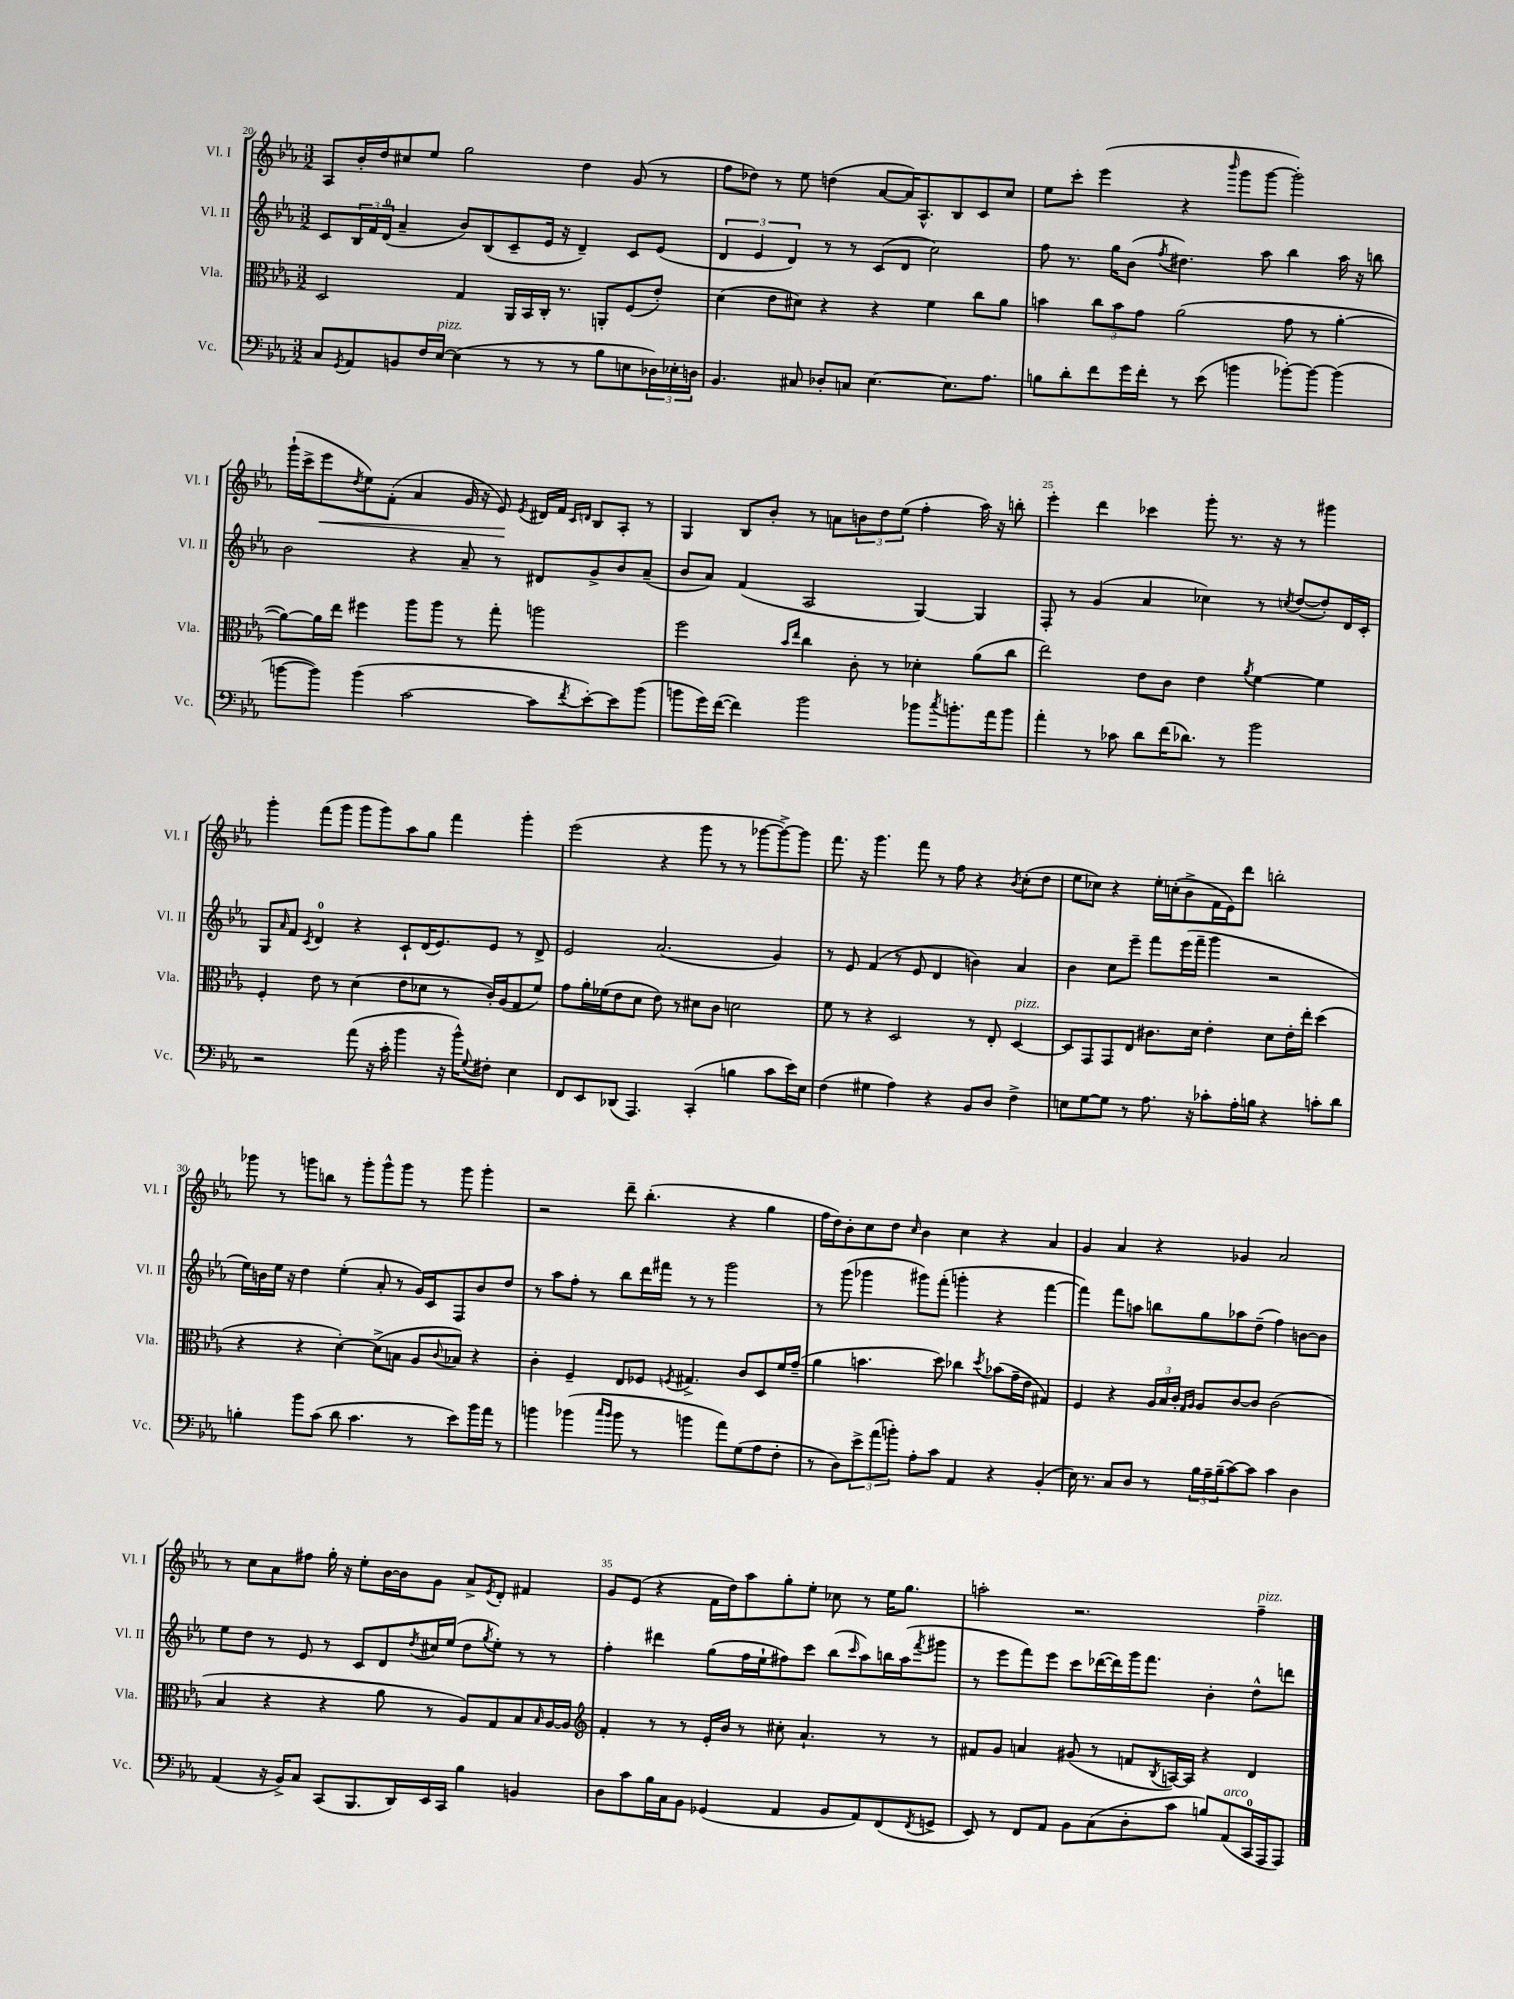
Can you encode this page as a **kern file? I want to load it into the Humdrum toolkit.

**kern	**kern	**kern	**kern
*staff4	*staff3	*staff2	*staff1
*clefF4	*clefC3	*clefG2	*clefG2
*k[b-e-a-]	*k[b-e-a-]	*k[b-e-a-]	*k[b-e-a-]
*M3/2	*M3/2	*M3/2	*M3/2
8C/L	2D/	8c/L	8A-/L
8qGG/	.	.	.
8AA-/	.	24B-/L	16b-'/L
.	.	24f/	.
.	.	.	16dd/J
.	.	(24d/JJ	.
8BB/	.	4a-~/	8cc#/
16F/L	.	.	8ee-/J
[16E-/JJ	.	.	.
(4E-\]	4G/	8b-/L)	2gg\
.	.	(8B-/	.
8r	16AA-/LL	8c~/	.
.	16BB-/	.	.
8r	16C'/JJ	16e-/Jk	.
.	8.r	16r	.
8r	.	4d~/)	4dd\
8B-\L	8AA'/L	.	.
8E\	(8F/	8c/L	(8g/
24D-\L)	8e-'/J)	(8e-/J	8r
24E-'\	.	.	.
24D\JJ	.	.	.
=	=	=	=
4.BB-/	(4d\	6d/	8ff\L
.	.	.	8dd-\J)
.	.	6e-/	.
.	8e-\L	.	8r
.	.	6d/)	.
8C#/	8d#\J)	.	8ee-\
8D-'/L	4r	8r	(4dd\
8C/J	.	8r	.
[4.E-\	4r	(8c/L	[8a-/L
.	.	8d/J	16a-/]K)
.	.	.	8.A-^^/
.	4f\	2cc\)	.
8.E-\]L	.	.	8B-/
.	8cc\L	.	8c/
8.A-\J	.	.	.
.	8a-\J	.	8cc/J
=	=	=	=
8B\L	4b\	8ff\	8ee-\L
8d'\	.	8.r	8ccc'\J
8f\	12cc\L	.	(4eee-\
.	.	16gg\LK	.
.	12b\	.	.
16g\L	.	(8b-\J	.
.	12g\J	.	.
16f'\JJ	.	.	.
.	.	8qff/	.
8r	(2a-\	4.dd#\)	4r
(8e-\	.	.	.
.	.	.	16qqbbb-/
4b\	.	.	8ggg\L
.	.	8aa-\	[8ggg\J
[8b-'\L)	8g\	4bb-\	2ggg'\])
8b-\_J	8r	.	.
(4b-\]	[4a-'\	16aa-\	.
.	.	16r	.
.	.	8bb\	.
=	=	=	=
[8b\L	8a-\_L)	2b-\	(16ggg`\LL
.	.	.	16ccc^\J
8b\]J)	16a-\]L	.	8eee-\
.	16ee-\JJ	.	.
.	.	.	8qdd/
(4b\	4ff#\	.	8ee-\)
.	.	.	(8f'\J
[2c\	8aa-\L	4r	4a-/
.	8aa-\J	.	.
.	8r	8a-~/	16g/
.	.	.	16r
.	8gg'\	8r	8e-/)
.	.	.	8qe-/
8c\]L	2aa\	8d#/L	16d#/LL
.	.	.	16f/JJ
.	.	.	16qqc/LL
8qf/	.	.	16qqd/JJ
[8e-'\)	.	8g^/	8B-/L
8e-\]	.	8b-/	8A-'/J
(8b\J	.	(8a-~/J	8r
=	=	=	=
8b\L	2ff\	8b-/L	4G/
16g\L)	.	8a-/J)	.
([16f\JJ	.	.	.
4f\])	.	(4f/	8B-/L
.	.	.	8b-'/J
.	16qqb-/LL	.	.
.	16qqee-/JJ	.	.
2b\	4cc\	2A-/	8r
.	.	.	8a\L
.	8c'\	.	12b\
.	.	.	12dd\
.	8r	.	.
.	.	.	(12ee-\J
8b-\L	4d-'\	[4G/)	4ff'\
8qcc/	.	.	.
8.b'\	.	.	.
.	(8a-\L	4G/]	16aa-\)
16a-\k	.	.	16r
8b\J	8cc\J	.	8bb'\
=	=	=	=
4a-'\	2ee-\)	8F'/	4eee-'\
.	.	8r	.
8r	.	(4g/	4ddd\
8c-\	.	.	.
8d\L	8e-\L	4a-/	4ccc-\
(16f\K	8c\J	.	.
8.d-\J)	.	.	.
.	4e-\	4cc-\)	8ggg'\
8r	.	.	8.r
.	8qa-/	.	.
2b-\	[4f\	8r	.
.	.	.	16r
.	.	8qcc/	.
.	.	([8dd/L	8r
.	4f\]	8dd'/])	4ggg#\
.	.	16d/L	.
.	.	16c'/JJ	.
=	=	=	=
2r	4F'/	8G/L	4ggg'\
.	.	16qqa-/	.
.	.	8f/J	.
.	.	8qc/	.
.	8e-\	4d/	(8fff\L
.	8r	.	8ggg\J
(8a-\	(4d\	4r	8ggg\L
16r	.	.	8ggg\)
16c'\	.	.	.
4b-\	8e-\L	8c`/L	8aa-\
.	8d-\J	(16d/K	8gg\J
.	.	8.e-/)	.
16r	8r	.	4fff\
16b-^^\LK)	.	.	.
8qqG/	.	.	.
8F#'\J	16c'/LL)	8e-/J	.
.	(16A-/J	.	.
4E-\	8G/	8r	4ggg'\
.	8f/J)	8d^/	.
=	=	=	=
8FF/L	8g\L	2e-/	(2eee-\
8EE-/	16a-'\L	.	.
.	(16f-\J	.	.
(8DD-/J	8e-\	.	.
4.AAA-/)	8d\J	.	.
.	8e-\)	(2.a-/	4r
.	8r	.	.
(4CC'/	8d#\L	.	8ggg\
.	8c\J	.	8r
4B\	2d\	.	8r
.	.	.	[8ggg-\L
8c\L	.	4g/)	8ggg-^\_)
16e-\L)	.	.	8ggg-\]J
16E-\JJ	.	.	.
=	=	=	=
(4F\	8f\	8r	8.fff\
.	8r	8e-/	.
.	.	.	16r
4G#\	4r	(4f/	4.ggg\
4A-\)	2D/	8r	.
.	.	8e-/	8fff\
4r	.	4d/	8r
.	.	.	8ff\
8BB-/L	8r	4b\)	4r
8D/J	8E-'/	.	.
.	.	.	8qb-/
4F^\	[4D/	4a-/	(8cc'\L
.	.	.	8dd\J
=	=	=	=
8E\L	8D/]L	4b-\	8ee-\L
[8G\	8GG/	.	8cc-\J)
8G\]J	8GG/	8cc\L	4r
8r	8E-/J	8eee-~\J	.
8.A-\	8.c#\L	8fff\L	16ee-'\LL
.	.	.	(16cc'\J
.	.	(16eee-\L	8b-^\
16r	16d\Jk	16fff~\JJ	.
8c-'\L	4e-'\	4ggg\	16f\L
.	.	.	16e-\J)
16A-'\L	.	.	8ddd\J
16B\JJ	.	.	.
4r	8d\L	2r	2bb'\
.	16e-'\L	.	.
.	16ee-'\JJ	.	.
8c'\L	(4dd\	.	.
8d\J	.	.	.
=	=	=	=
4B'\	4r	16ee-\LL)	8ggg-\
.	.	16b\	.
.	.	16ee-\JJ	8r
.	.	16r	.
8b-\L	4r	4dd\	8ggg\L
(8c\J	.	.	8bb\J
8d\	[4d'\)	(4ee-'\	8r
4.c\	.	.	8ggg'\L
.	(8d^\]L	8a-'/	8ggg^^\
.	8B\J	8r	8ggg\J
8r	8A-/L	16g/LL)	8r
.	.	16c/J	.
.	8qqc/	.	.
8e-\L)	8B-/J)	8F/	8ggg\
16b-\L	4r	8b/	4ggg'\
16a-\JJ	.	.	.
8r	.	8dd/J	.
=	=	=	=
4b\	4c'\	8r	2r
.	.	8aa-\L	.
(4b-\	4F~/	8ff'\J	.
.	.	8r	.
16qqcc/LL	.	.	.
16qqb-/JJ	.	.	.
8b-\	8E-/L	8bb-\L	8ddd~\
8r	8F-/J	16ddd\L	(4.bb-'\
.	.	16fff#\JJ	.
.	8qF/	.	.
4b\	4.G#^/	8r	.
.	.	8r	.
8a-\L)	.	2ggg\	4r
(8G\	8c/L	.	.
8A-\	8D/	.	4gg\
8F'\J	16f/L	.	.
.	(16g~/JJ	.	.
=	=	=	=
8r	4a-\	8r	16ff\LL
.	.	.	16dd\J)
8D\L)	.	(8ggg\	8b-'\
12e-^\	4.b\	4ggg-\	8cc\
(12a-\	.	.	.
.	.	.	8dd\J
12b'\J)	.	.	.
.	.	.	16qqcc/
8A-'\L	.	8ggg#\L)	4b-\
8c\J	8dd\)	(8fff'\J	.
4AA-/	4cc-\	4ggg'\	4cc\
.	8qdd/	.	.
4r	(8b-\L	4r	4r
.	16g~\L	.	.
.	16e-\JJ	.	.
(4BB-'/	4G#/)	[4fff\	4a-/
=	=	=	=
16E-\)	4F/	4fff\])	4g/
8.r	.	.	.
8C/L	4r	8fff\L	4a-/
8D/J	.	8aa\J	.
8r	24A-/LL	8bb\L	4r
.	24B-/	.	.
.	24c'/JJ	.	.
.	16qqG/LL	.	.
.	16qqA-/JJ	.	.
24B-\LL	8A-/L	8gg\	.
24A-~\	.	.	.
(24B-~\J	.	.	.
[8c\)	[8c/	8aa-\	4g-/
8c\]J	8c/]J	(8dd~\J	.
4c\	(2c\	4ff\)	2a-/
4D\	.	[8b\L	.
.	.	8b\]J	.
=	=	=	=
(4AA-/	4B-/	8ee-\L	8r
.	.	8dd\J	8cc\L
16r	4r	8r	8a-\
16BB-^/LK)	.	.	.
8C/J	.	8e-/	8ff#\J
(8CC/L	4r	8r	16gg'\
.	.	.	16r
8.BBB-/	.	8c/L	8ee-'\L
.	8a-\	8d/	[16b-\L
16DD/L)	.	.	16b-\]J
.	.	8qdd/	.
16EE-/	8r	16cc#/L	8g\J
16CC/JJ	.	(16ee-/JJ	.
4B-\	8A-/L)	8dd\L	8a-^/L
.	.	8qgg/	8qe-/
.	8G/	8ee-'\J)	8d'/J
4BB/	8B-/	8r	4f#/
.	16qqB-/	.	.
.	[16A-/L	8r	.
.	16A-/]JJ	.	.
=	=	=	=
*	*clefG2	*	*
8D\L	4f'/	4ff'\	8g/L
8c\	.	.	(8e-/J
16B-\L	8r	4ddd#\	4r
16C\J	.	.	.
8BB-\J	8r	.	.
(4GG-/	16e-'/LL	(8gg\L	16f\LL
.	16b-/JJ	.	16dd\J)
.	8r	16ff\L	8aa-\
.	.	16ee-`\J	.
4AA-/	8cc#'\	8ff#\)	8gg'\
.	4.a-`/	8ccc\J	8ee-'\J
8BB-/L	.	(8bb-\L	8cc-\
.	.	16qqccc/	.
8AA-/)	.	8aa-\)	8r
(8FF/	8r	16bb\L	16ee-\LK
.	.	(16aa-\J	8.gg\J
8qFF/	.	8qfff/	.
8GG^/J	8r	8ggg#\J	.
=	=	=	=
8EE-/)	8f#/L	8r	2aa'\
8r	8g/J	8eee-\L	.
8FF/L	4a/	8fff\)	.
8AA-/J	.	8eee-\J	.
8BB-\L	(8g#/	8ccc\L	2.r
(8C\	8r	([16ddd-\L	.
.	.	16ddd-\])	.
8D'\	8f/L	16ggg\J	.
.	.	8.fff\J	.
.	8qB-/	.	.
8c\J	[16A/L)	.	.
.	16A/]JJ	.	.
8B/L)	4r	4b-'\	.
(8AA-/	.	.	.
16CC/L	4d/	8dd^^\L	4ff~\
16AAA-/J	.	.	.
8AAA-/J)	.	8ddd\J	.
==	==	==	==
*-	*-	*-	*-
